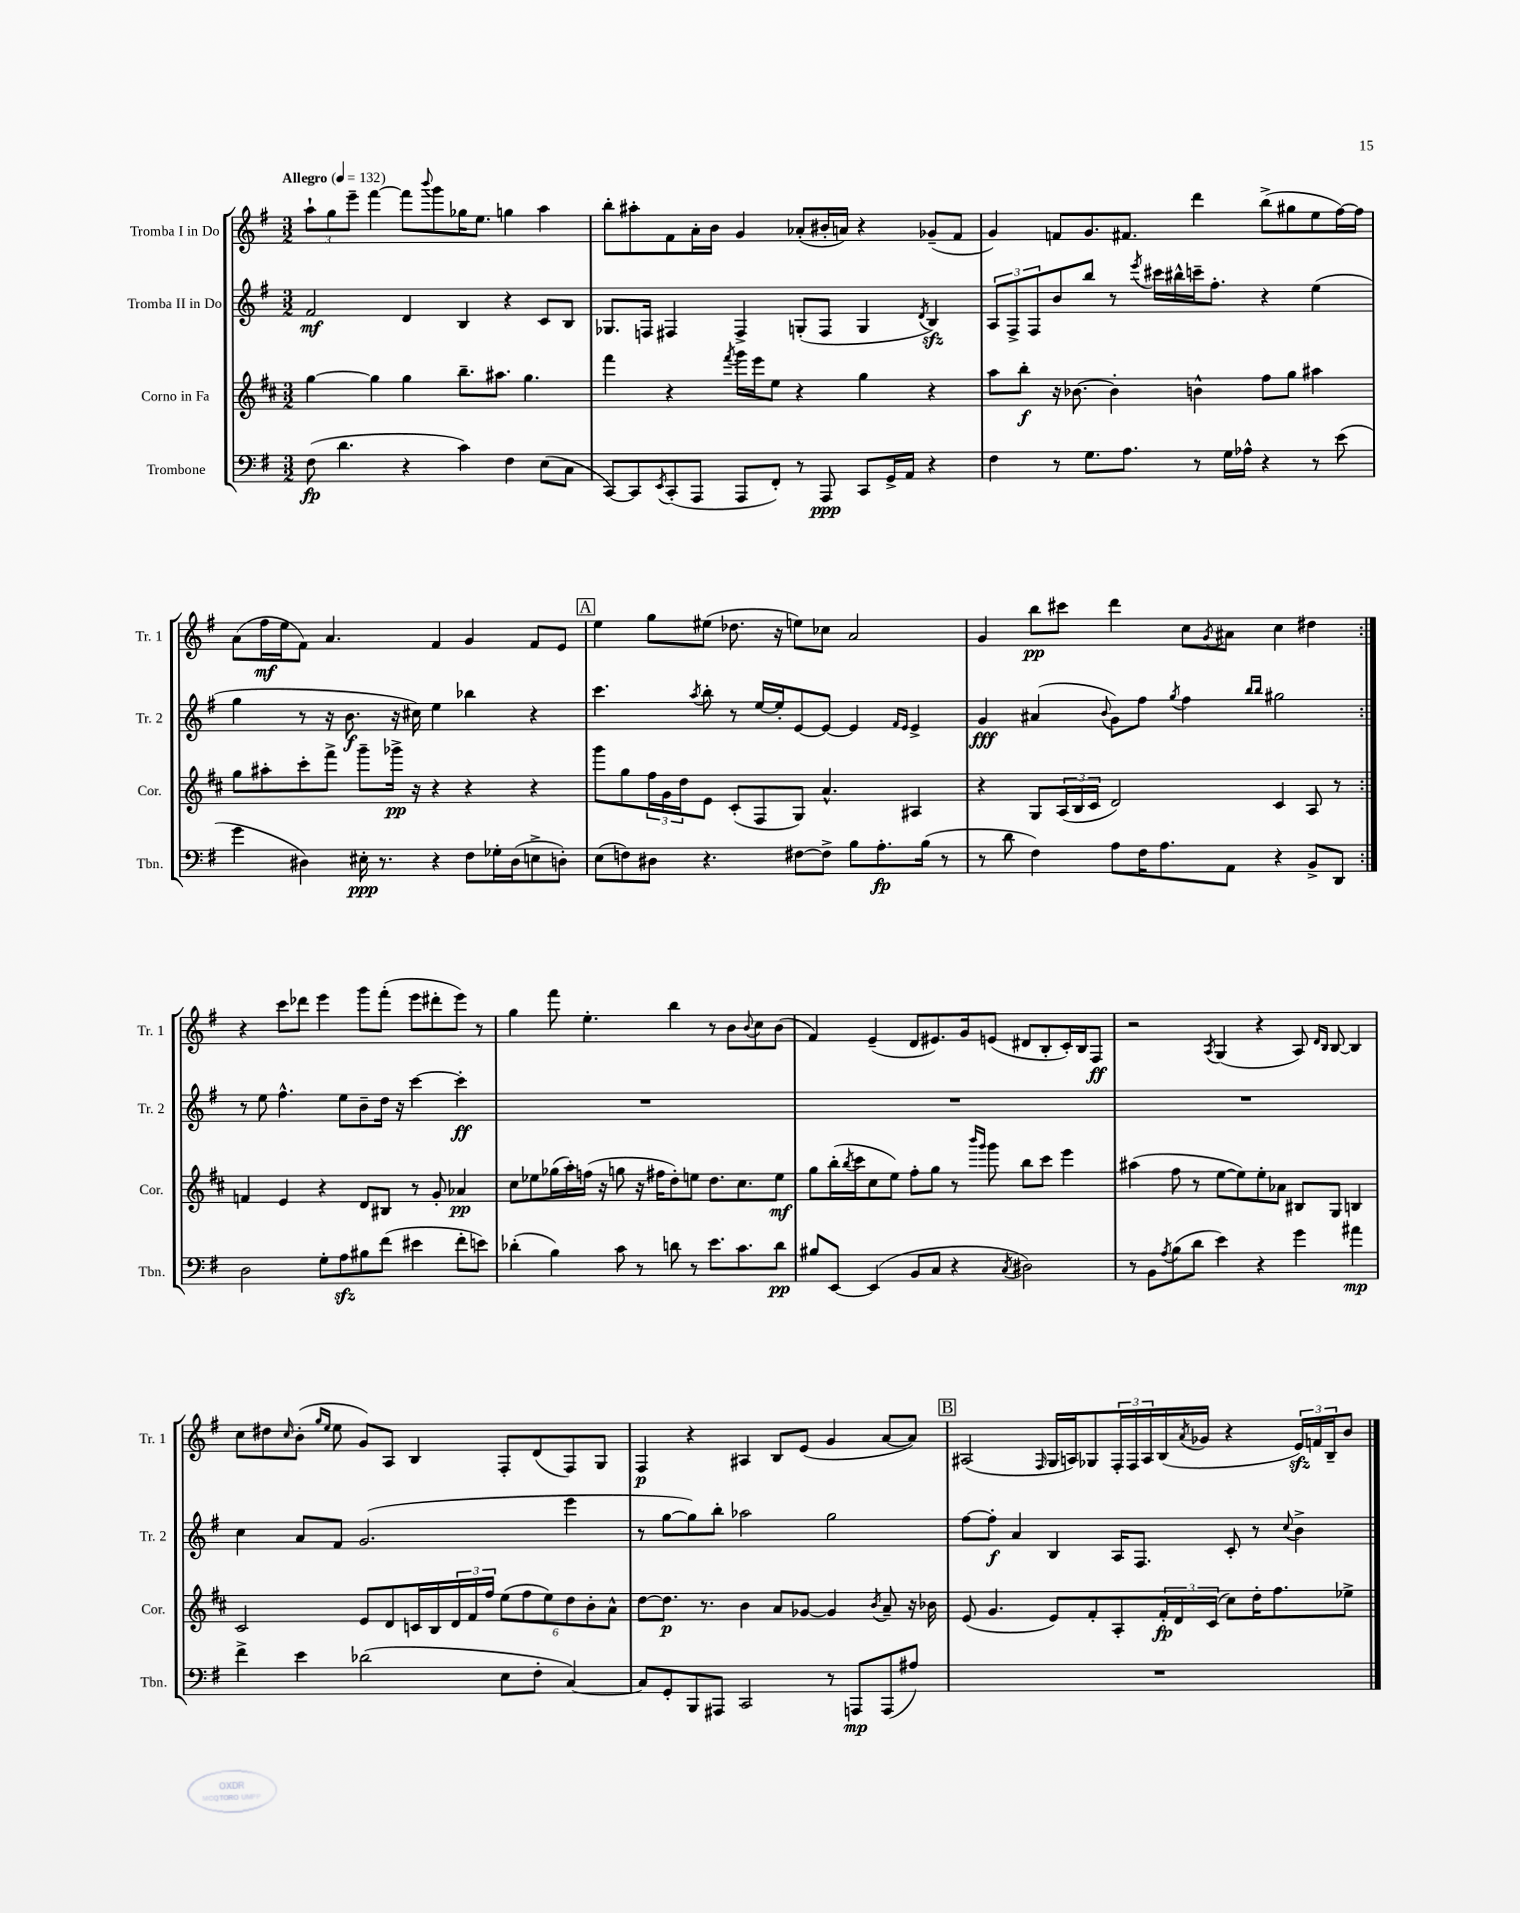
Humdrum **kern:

**kern	**dynam	**kern	**dynam	**kern	**dynam	**kern	**dynam
*part4	*part4	*part3	*part3	*part2	*part2	*part1	*part1
*staff4	*staff4	*staff3	*staff3	*staff2	*staff2	*staff1	*staff1
*I"Trombone	*	*I"Corno in Fa	*	*I"Tromba II in Do	*	*I"Tromba I in Do	*
*I'Tbn.	*	*I'Cor.	*	*I'Tr. 2	*	*I'Tr. 1	*
*clefF4	*	*clefG2	*	*clefG2	*	*clefG2	*
*k[f#]	*	*k[f#c#]	*	*k[f#]	*	*k[f#]	*
*M3/2	*	*M3/2	*	*M3/2	*	*M3/2	*
*MM132	*	*MM132	*	*MM132	*	*MM132	*
=1	=1	=1	=1	=1	=1	=1	=1
!	!	!	!	!	!	!LO:TX:a:B:t=Allegro	!
(8F#\	fp	[4gg\	.	2f#/	mf	12aa`\L	.
.	.	.	.	.	.	12gg\	.
4.d\	.	.	.	.	.	.	.
.	.	.	.	.	.	12eee~\J	.
.	.	4gg\]	.	.	.	[4fff#\	.
4r	.	4gg\	.	4d/	.	8fff#\L]	.
.	.	.	.	.	.	8qqbbb/	.
.	.	.	.	.	.	8ggg\	.
4c\)	.	8.bb~\L	.	4B/	.	16gg-X\K	.
.	.	.	.	.	.	8.ee\J	.
.	.	8.aa#X\J	.	.	.	.	.
4F#\	.	.	.	4r	.	4ggn\	.
.	.	4.gg\	.	.	.	.	.
(8E\L	.	.	.	8c/L	.	4aa\	.
8C\J	.	.	.	8B/J	.	.	.
=2	=2	=2	=2	=2	=2	=2	=2
[8CC/L)	.	4fff#\	.	8.G-X/L	.	8bb'\L	.
8CC/]	.	.	.	.	.	8aa#X'\	.
.	.	.	.	16Fn/Jk	.	.	.
8qEE/	.	.	.	.	.	.	.
(8CC'/	.	4r	.	4F#X/	.	8f#\	.
8AAA/J	.	.	.	.	.	16a'\L	.
.	.	.	.	.	.	16b\JJ	.
.	.	8qfff#/	.	.	.	.	.
8AAA/L	.	16ggg\LL	.	4F#^/	.	4g/	.
.	.	16eee\J	.	.	.	.	.
8FF#'/J)	.	8ee\J	.	.	.	.	.
8r	.	4r	.	(8Gn'/L	.	(8a-X'/L	.
8AAA/	ppp	.	.	8F#/J	.	16b#X'/L	.
.	.	.	.	.	.	16an/JJ)	.
8CC/L	.	4gg\	.	4G/	.	4r	.
16GG^/L	.	.	.	.	.	.	.
16AA/JJ	.	.	.	.	.	.	.
.	.	.	.	8qd/	.	.	.
4r	.	4r	.	4Bzz/)	.	(8g-X~/L	.
.	.	.	.	.	.	8f#/J	.
=3	=3	=3	=3	=3	=3	=3	=3
4F#\	.	8aa\L	.	12A/L	.	4g/)	.
.	.	.	.	12F#^/	.	.	.
.	.	8bb'\J	f	.	.	.	.
.	.	.	.	12F#/	.	.	.
8r	.	16r	.	8b/	.	8fn/L	.
.	.	[8.b-X\	.	.	.	.	.
8.G\L	.	.	.	8bb/J	.	8.g/	.
.	.	4b-'\]	.	8r	.	.	.
8.A\J	.	.	.	.	.	8.f#X/J	.
.	.	.	.	8qeee/	.	.	.
.	.	.	.	16ccc#X\LL	.	.	.
.	.	.	.	16bb#X^^\	.	.	.
8r	.	4bn^^\	.	16cccn~\J	.	4ddd\	.
.	.	.	.	8.ff#'\J	.	.	.
16G\LL	.	.	.	.	.	.	.
16A-X^^\JJ	.	.	.	.	.	.	.
4r	.	8ff#\L	.	4r	.	(8bb^\L	.
.	.	8gg\J	.	.	.	8gg#X\	.
8r	.	4aa#X\	.	(4ee\	.	8ee\	.
(8e\	.	.	.	.	.	[16ff#\L)	.
.	.	.	.	.	.	16ff#\JJ]	.
!!LO:LB:g=z
=4	=4	=4	=4	=4	=4	=4	=4
4g\	.	8gg\L	.	4gg\	.	(8a\L	.
.	.	8aa#X'\	.	.	.	16ff#\L	mf
.	.	.	.	.	.	16ee\J	.
4D#X\)	.	8ccc#'\	.	8r	.	8f#\J)	.
.	.	8fff#^\J	.	16r	.	4.a/	.
.	.	.	.	8.b\	f	.	.
16E#X'\	ppp	8ggg~\L	.	.	.	.	.
8.r	.	.	.	.	.	.	.
.	.	16ggg-X^\Jk	pp	16r	.	.	.
.	.	16r	.	16cc#X\)	.	.	.
4r	.	4r	.	4ee\	.	4f#/	.
8F#\L	.	4r	.	4bb-X\	.	4g/	.
16G-X'\L	.	.	.	.	.	.	.
(16D#\J	.	.	.	.	.	.	.
8En^\	.	4r	.	4r	.	8f#/L	.
8Dn'\J)	.	.	.	.	.	8e/J	.
!!LO:REH:place=s1:t=A
=5	=5	=5	=5	=5	=5	=5	=5
(8E\L	.	8ggg\L	.	4.ccc\	.	4ee\	.
8Fn\)	.	8gg\	.	.	.	.	.
8D#X\J	.	24ff#\L	.	.	.	8gg\L	.
.	.	24g\	.	.	.	.	.
.	.	24dd\J	.	.	.	.	.
.	.	.	.	8qaa/	.	.	.
4.r	.	8e\J	.	8bb'\	.	(8ee#X\J	.
.	.	(8c#'/L	.	8r	.	8.dd-X\	.
.	.	8F#/	.	[16ee/LL	.	.	.
.	.	.	.	16ee'/J]	.	16r	.
[8F#X\L	.	8G/J)	.	[8e/	.	8een\L)	.
8F#^\J]	.	4.a^^/	.	8e/J_	.	8cc-X\J	.
8B\L	.	.	.	4e/]	.	2a/	.
8.A'\	fp	.	.	.	.	.	.
.	.	.	.	16qqf#/LL	.	.	.
.	.	.	.	16qqe/JJ	.	.	.
.	.	4A#X/	.	4e^/	.	.	.
(16B\Jk	.	.	.	.	.	.	.
8r	.	.	.	.	.	.	.
=6	=6	=6	=6	=6	=6	=6	=6
8r	.	4r	.	4g/	fff	4g/	.
8d\	.	.	.	.	.	.	.
4F#\)	.	8G/L	.	(4a#X/	.	8bb\L	pp
.	.	(24A/L	.	.	.	8ccc#X\J	.
.	.	24B/	.	.	.	.	.
.	.	24c#/JJ	.	.	.	.	.
.	.	.	.	8qqb/	.	.	.
8A\L	.	2d/)	.	8g\L)	.	4ddd\	.
16F#\K	.	.	.	8ff#\J	.	.	.
8.A\	.	.	.	.	.	.	.
.	.	.	.	8qgg/	.	.	.
.	.	.	.	4ff#\	.	8cc\L	.
.	.	.	.	.	.	8qg/	.
8AA\J	.	.	.	.	.	8a#X\J	.
.	.	.	.	16qqbb/LL	.	.	.
.	.	.	.	16qqbb/JJ	.	.	.
4r	.	4c#/	.	2gg#X\	.	4cc\	.
8BB^/L	.	8A/	.	.	.	4dd#X\	.
8DD/J	.	8r	.	.	.	.	.
!!LO:LB:g=z
=7:|!	=7:|!	=7:|!	=7:|!	=7:|!	=7:|!	=7:|!	=7:|!
2D\	.	4fn/	.	8r	.	4r	.
.	.	.	.	8ee\	.	.	.
.	.	4e/	.	4.ff#^^\	.	8ccc\L	.
.	.	.	.	.	.	8ddd-X\J	.
8G'\L	.	4r	.	.	.	4eee\	.
8Azz\	.	.	.	8ee\L	.	.	.
8B#X\	.	8d/L	.	8b~\	.	8ggg\L	.
(8f#\J	.	8B#X/J	.	16dd\Jk	.	(8fff#'\J	.
.	.	.	.	16r	.	.	.
4e#X\	.	8r	.	[4ccc\	.	8eee\L	.
.	.	8g'/	.	.	.	8ddd#X'\	.
8f#'\L	.	4a-X/	pp	4ccc'\]	ff	8eee\J)	.
8en\J)	.	.	.	.	.	8r	.
=8	=8	=8	=8	=8	=8	=8	=8
(4d-X'\	.	8cc#\L	.	1.r	.	4gg\	.
.	.	8ee-X\	.	.	.	.	.
4B\)	.	(16gg-X\L	.	.	.	8fff#\	.
.	.	16aa'\)	.	.	.	.	.
.	.	(16ffn\JJ	.	.	.	4.ee'\	.
.	.	16r	.	.	.	.	.
8c\	.	8ggn\	.	.	.	.	.
8r	.	16r	.	.	.	.	.
.	.	16ff#X\KL	.	.	.	.	.
8dn\	.	8dd'\)	.	.	.	4bb\	.
8r	.	8een\J	.	.	.	.	.
8.e\L	.	8.dd\L	.	.	.	8r	.
.	.	.	.	.	.	8b\L	.
8.c\	.	8.cc#\	.	.	.	.	.
.	.	.	.	.	.	8qqb/	.
.	.	.	.	.	.	8cc\	.
8d\J	pp	8ee\J	mf	.	.	(8b\J	.
=9	=9	=9	=9	=9	=9	=9	=9
8B#X/L	.	8gg\L	.	1.r	.	4f#/)	.
[8EE/J	.	(16bb'\L	.	.	.	.	.
.	.	8qbb/	.	.	.	.	.
.	.	16ccc#\J	.	.	.	.	.
(4EE/]	.	8cc#\	.	.	.	(4e~/	.
.	.	8ee\J)	.	.	.	.	.
8BB/L	.	8ff#'\L	.	.	.	8d/L	.
8C/J	.	8gg\J	.	.	.	8.e#X/)	.
4r	.	8r	.	.	.	.	.
.	.	.	.	.	.	16g/k	.
.	.	16qqbbb/LL	.	.	.	.	.
.	.	16qqggg/JJ	.	.	.	.	.
.	.	8ggg\	.	.	.	(8en/J	.
8qC/	.	.	.	.	.	.	.
2D#X\)	.	8bb\L	.	.	.	8d#X/L	.
.	.	8ccc#\J	.	.	.	8B'/	.
.	.	4eee\	.	.	.	16c'/L)	.
.	.	.	.	.	.	16B/J	.
.	.	.	.	.	.	8F#/J	ff
=10	=10	=10	=10	=10	=10	=10	=10
8r	.	(4aa#X\	.	1.r	.	2r	.
8BB\L	.	.	.	.	.	.	.
8qA/	.	.	.	.	.	.	.
(8B\	.	8ff#\	.	.	.	.	.
8d\J	.	8r	.	.	.	.	.
.	.	.	.	.	.	8qA/	.
4e\)	.	[8ee\L	.	.	.	(4G/	.
.	.	8ee\])	.	.	.	.	.
4r	.	8ee'\	.	.	.	4r	.
.	.	8a-X\J	.	.	.	.	.
4g\	.	8B#X/L	.	.	.	8A/)	.
.	.	.	.	.	.	16qqd/LL	.
.	.	.	.	.	.	16qqB/JJ	.
.	.	8G/J	.	.	.	[8B/	.
4a#X\	mp	4Bn/	.	.	.	4B/]	.
!!LO:LB:g=z
=11	=11	=11	=11	=11	=11	=11	=11
4f#^\	.	2c#/	.	4cc\	.	8cc\L	.
.	.	.	.	.	.	8dd#X\	.
.	.	.	.	.	.	16qqcc/	.
4e\	.	.	.	8a/L	.	(8b'\J	.
.	.	.	.	.	.	16qqgg/LL	.
.	.	.	.	.	.	16qqee/JJ	.
.	.	.	.	8f#/J	.	8ee\	.
(2d-X\	.	8e/L	.	(2.g/	.	8g/L)	.
.	.	8d/	.	.	.	8A/J	.
.	.	16cn/L	.	.	.	4B/	.
.	.	16B/	.	.	.	.	.
.	.	24d/	.	.	.	.	.
.	.	24f#/	.	.	.	.	.
.	.	24ff#/JJ	.	.	.	.	.
8E\L	.	(12ee\L	.	.	.	8F#'/L	.
.	.	12ff#\	.	.	.	.	.
8F#'\J	.	.	.	.	.	(8d/	.
.	.	12ee\)	.	.	.	.	.
[4C/)	.	12dd\	.	4eee\	.	8F#/)	.
.	.	12b'\	.	.	.	.	.
.	.	.	.	.	.	8G/J	.
.	.	12a^^\J	.	.	.	.	.
=12	=12	=12	=12	=12	=12	=12	=12
8C/L]	.	[8dd\L	.	8r	.	4F#/	p
8GG'/	.	8.dd\J]	p	[8gg\L	.	.	.
8BBB/	.	.	.	8gg\])	.	4r	.
.	.	8.r	.	.	.	.	.
8AAA#X/J	.	.	.	8bb'\J	.	.	.
2CC/	.	4b\	.	2aa-X\	.	4A#X/	.
.	.	8a/L	.	.	.	8B/L	.
.	.	[8g-X/J	.	.	.	(8e/J	.
8r	.	4g-/]	.	2gg\	.	4g/	.
8AAAn/L	mp	.	.	.	.	.	.
.	.	8qb/	.	.	.	.	.
(8AAA/	.	8a~/	.	.	.	[8a/L	.
8A#X/J)	.	16r	.	.	.	8a/J])	.
.	.	16b-X\	.	.	.	.	.
!!LO:REH:place=s1:t=B
=13	=13	=13	=13	=13	=13	=13	=13
1.r	.	(8e/	.	[8ff#\L	.	(2A#X/	.
.	.	4.g/	.	8ff#'\J]	f	.	.
.	.	.	.	4a/	.	.	.
.	.	.	.	.	.	16qqF#/	.
.	.	8e/L)	.	4B/	.	16G/LL	.
.	.	.	.	.	.	16An/J)	.
.	.	8f#'/	.	.	.	8G-X/	.
.	.	8A'/	.	16A/KL	.	24F#'/L	.
.	.	.	.	.	.	24F#/	.
.	.	.	.	8.F#/J	.	.	.
.	.	.	.	.	.	24A/	.
.	.	24f#'/L	fp	.	.	(16B/	.
.	.	24d/	.	.	.	.	.
.	.	.	.	.	.	8qa/	.
.	.	.	.	.	.	16g-X/JJ	.
.	.	(24c#/JJ	.	.	.	.	.
.	.	8cc#\L)	.	8c'/	.	4r	.
.	.	16dd'\K	.	8r	.	.	.
.	.	8.ff#\	.	.	.	.	.
.	.	.	.	8qqcc/	.	.	.
.	.	.	.	4b^\	.	24ezz/LL)	.
.	.	.	.	.	.	24fn/	.
.	.	.	.	.	.	24B~/J	.
.	.	8ee-X^\J	.	.	.	8b/J	.
==	==	==	==	==	==	==	==
*-	*-	*-	*-	*-	*-	*-	*-
